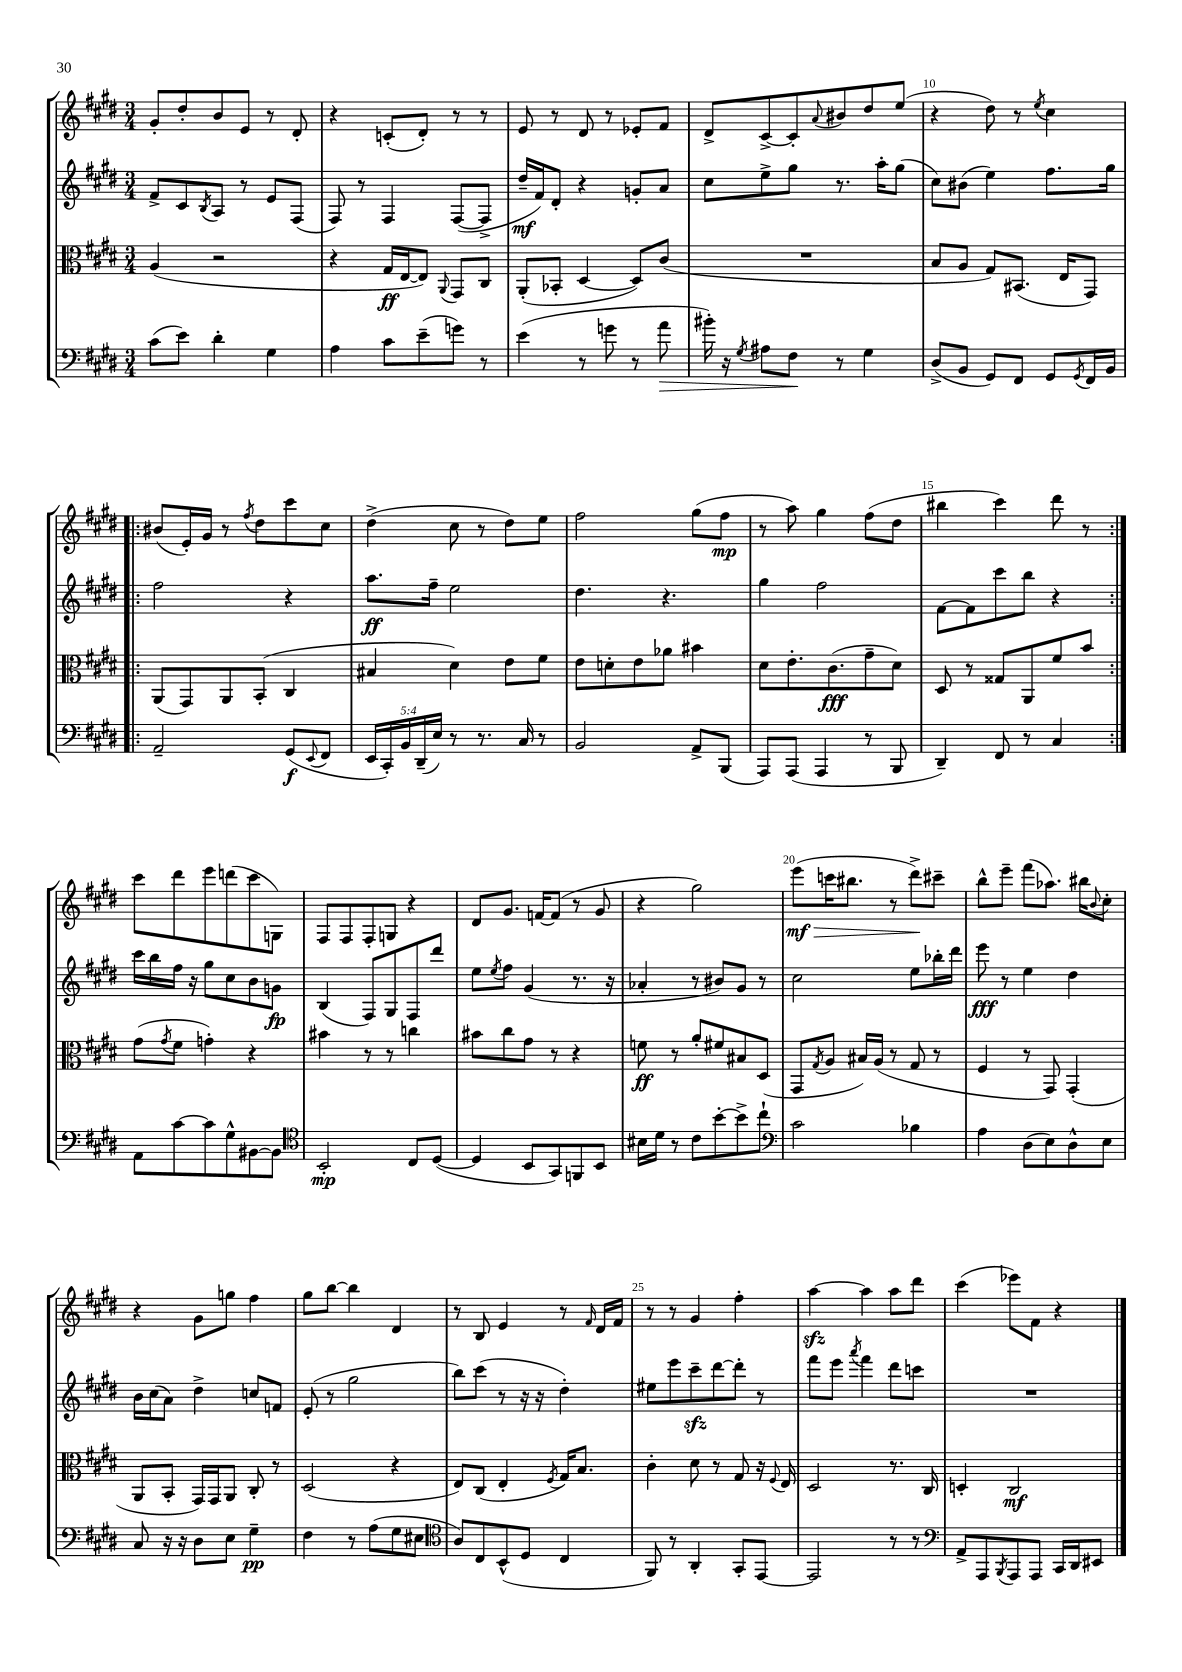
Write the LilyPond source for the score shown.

<<
\new StaffGroup <<
\new Staff = "s0" {
    \clef treble \key e \major \numericTimeSignature \time 3/4
    gis'8-. dis''8-. b'8 e'8 r8 dis'8-. |
    r4 c'8-.( dis'8-.) r8 r8 |
    e'8 r8 dis'8 r8 ees'8-. fis'8 |
    dis'8-> cis'8~-> cis'8-. \appoggiatura { a'8 } bis'8 dis''8 e''8( |
    r4 dis''8) r8 \acciaccatura { e''8 } cis''4 |
    \repeat volta 2 { bis'8( e'16-.) gis'16 r8 \acciaccatura { fis''8 } dis''8 cis'''8 cis''8 |
    dis''4->( cis''8 r8 dis''8) e''8 |
    fis''2 gis''8( fis''8\mp |
    r8 a''8) gis''4 fis''8( dis''8 |
    bis''4 cis'''4) dis'''8 r8 | }
    cis'''8 dis'''8 e'''8 d'''8( cis'''8 g8) |
    fis8 fis8 fis8-. g8 r4 |
    dis'8 gis'8. f'16~ f'8( r8 gis'8 |
    r4 gis''2) |
    e'''8\mf\>( c'''16 bis''8. r8 dis'''8->\!) cis'''8-- |
    b''8-^ e'''8-- fis'''8( aes''8.) bis''16 \appoggiatura { b'8 } cis''8-. |
    r4 gis'8 g''8 fis''4 |
    gis''8 b''8~ b''4 dis'4 |
    r8 b8 e'4 r8 \grace { fis'16 } dis'16 fis'16 |
    r8 r8 gis'4 fis''4-. |
    a''4~\sfz a''4 a''8 dis'''8 |
    cis'''4( ees'''8) fis'8 r4 \bar "|." |
}
\new Staff = "s1" {
    \clef treble \key e \major \numericTimeSignature \time 3/4
    fis'8-> cis'8 \acciaccatura { b8 } a8 r8 e'8 fis8( |
    fis8) r8 fis4 fis8~( fis8-> |
    dis''16--\mf fis'16) dis'8-. r4 g'8-. a'8 |
    cis''8 e''8-> gis''8 r8. a''16-. gis''8( |
    cis''8) bis'8( e''4) fis''8. gis''16 |
    \repeat volta 2 { fis''2 r4 |
    a''8.\ff fis''16-- e''2 |
    dis''4. r4. |
    gis''4 fis''2 |
    fis'8~ fis'8 cis'''8 b''8 r4 | }
    cis'''16 b''16 fis''16 r16 gis''8 cis''8 b'8 g'8\fp |
    b4( fis8) gis8 fis8 dis'''8 |
    e''8 \acciaccatura { e''8 } fis''8 gis'4( r8. r16 |
    aes'4-. r8 bis'8) gis'8 r8 |
    cis''2 e''8 bes''16-. dis'''16 |
    e'''8\fff r8 e''4 dis''4 |
    b'16 cis''16( a'8) dis''4-> c''8 f'8 |
    e'8-.( r8 gis''2 |
    b''8) cis'''8( r8 r16 r16 dis''4-.) |
    eis''8 e'''8 cis'''8--\sfz dis'''8~ dis'''8-. r8 |
    fis'''8 e'''8 \acciaccatura { a'''8 } fis'''4 dis'''8 c'''8 |
    R2. \bar "|." |
}
\new Staff = "s2" {
    \clef alto \key e \major \numericTimeSignature \time 3/4
    a4( r2 |
    r4 gis16\ff e16~ e8) \appoggiatura { a,8 } gis,8 cis8 |
    a,8-.( bes,8-. dis4~ dis8) cis'8( |
    R2. |
    b8 a8 gis8) bis,8.( e16 gis,8) |
    \repeat volta 2 { a,8( gis,8) a,8 b,8-.( cis4 |
    bis4 dis'4) e'8 fis'8 |
    e'8 d'8-. e'8 aes'8 bis'4 |
    dis'8 e'8.-. cis'8.\fff( gis'8-- dis'8) |
    dis8 r8 gisis8 a,8 fis'8 b'8 | }
    gis'8( \acciaccatura { gis'8 } fis'8 g'4-.) r4 |
    bis'4 r8 r8 c''4 |
    bis'8 cis''8 gis'8 r8 r4 |
    f'8\ff r8 a'8-. fis'8 bis8 dis8( |
    gis,8 \acciaccatura { gis8 } a8 bis16) a16( r8 gis8 r8 |
    fis4 r8 gis,8) gis,4-.( |
    a,8 b,8-. gis,16) gis,16 a,8 cis8-. r8 |
    dis2( r4 |
    e8) cis8( e4-. \acciaccatura { fis8 } gis16) b8. |
    cis'4-. dis'8 r8 gis8 r16 \appoggiatura { fis8 } e16 |
    dis2 r8. cis16 |
    d4-. cis2\mf \bar "|." |
}
\new Staff = "s3" {
    \clef bass \key e \major \numericTimeSignature \time 3/4 \override Staff.TupletNumber.text = #tuplet-number::calc-fraction-text
    cis'8( e'8) dis'4-. gis4 |
    a4 cis'8 e'8--( g'8) r8 |
    e'4( r8 g'8 r8 a'8\> |
    bis'16-.) r16 \acciaccatura { gis8 } ais8 fis8\! r8 gis4 |
    dis8->( b,8 gis,8) fis,8 gis,8 \acciaccatura { gis,8 } fis,16 b,16 |
    \repeat volta 2 { a,2-- gis,8\f( \appoggiatura { e,8 } fis,8 |
    \tuplet 5/4 { e,16 cis,16-.) b,16 dis,16--( e16) } r8 r8. cis16 r8 |
    b,2 a,8-> b,,8( |
    a,,8) a,,8( a,,4 r8 b,,8 |
    dis,4--) fis,8 r8 cis4 | }
    a,8 cis'8~ cis'8 gis8-^ bis,8~ bis,8 |
    \clef tenor b,2-.\mp cis8 dis8~( |
    dis4 b,8 gis,8) f,8 b,8 |
    bis16 dis'16 r8 cis'8 b'8~-. b'8-> cis''8-! |
    \clef bass cis'2 bes4 |
    a4 dis8( e8) dis8-^ e8 |
    cis8 r16 r16 dis8 e8 gis4--\pp |
    fis4 r8 a8( gis8 eis8 |
    \clef tenor a8) cis8 b,8-^( dis8 cis4 |
    fis,8) r8 a,4-. gis,8-. e,8~ |
    e,2 r8 r8 |
    \clef bass a,8-> a,,8 \acciaccatura { b,,8 } a,,8 a,,8 cis,16 dis,16 eis,8 \bar "|." |
}
>>
>>
\layout { \context { \Score currentBarNumber = #6 \override BarNumber.break-visibility = ##(#f #t #t) barNumberVisibility = #(every-nth-bar-number-visible 5) } }
